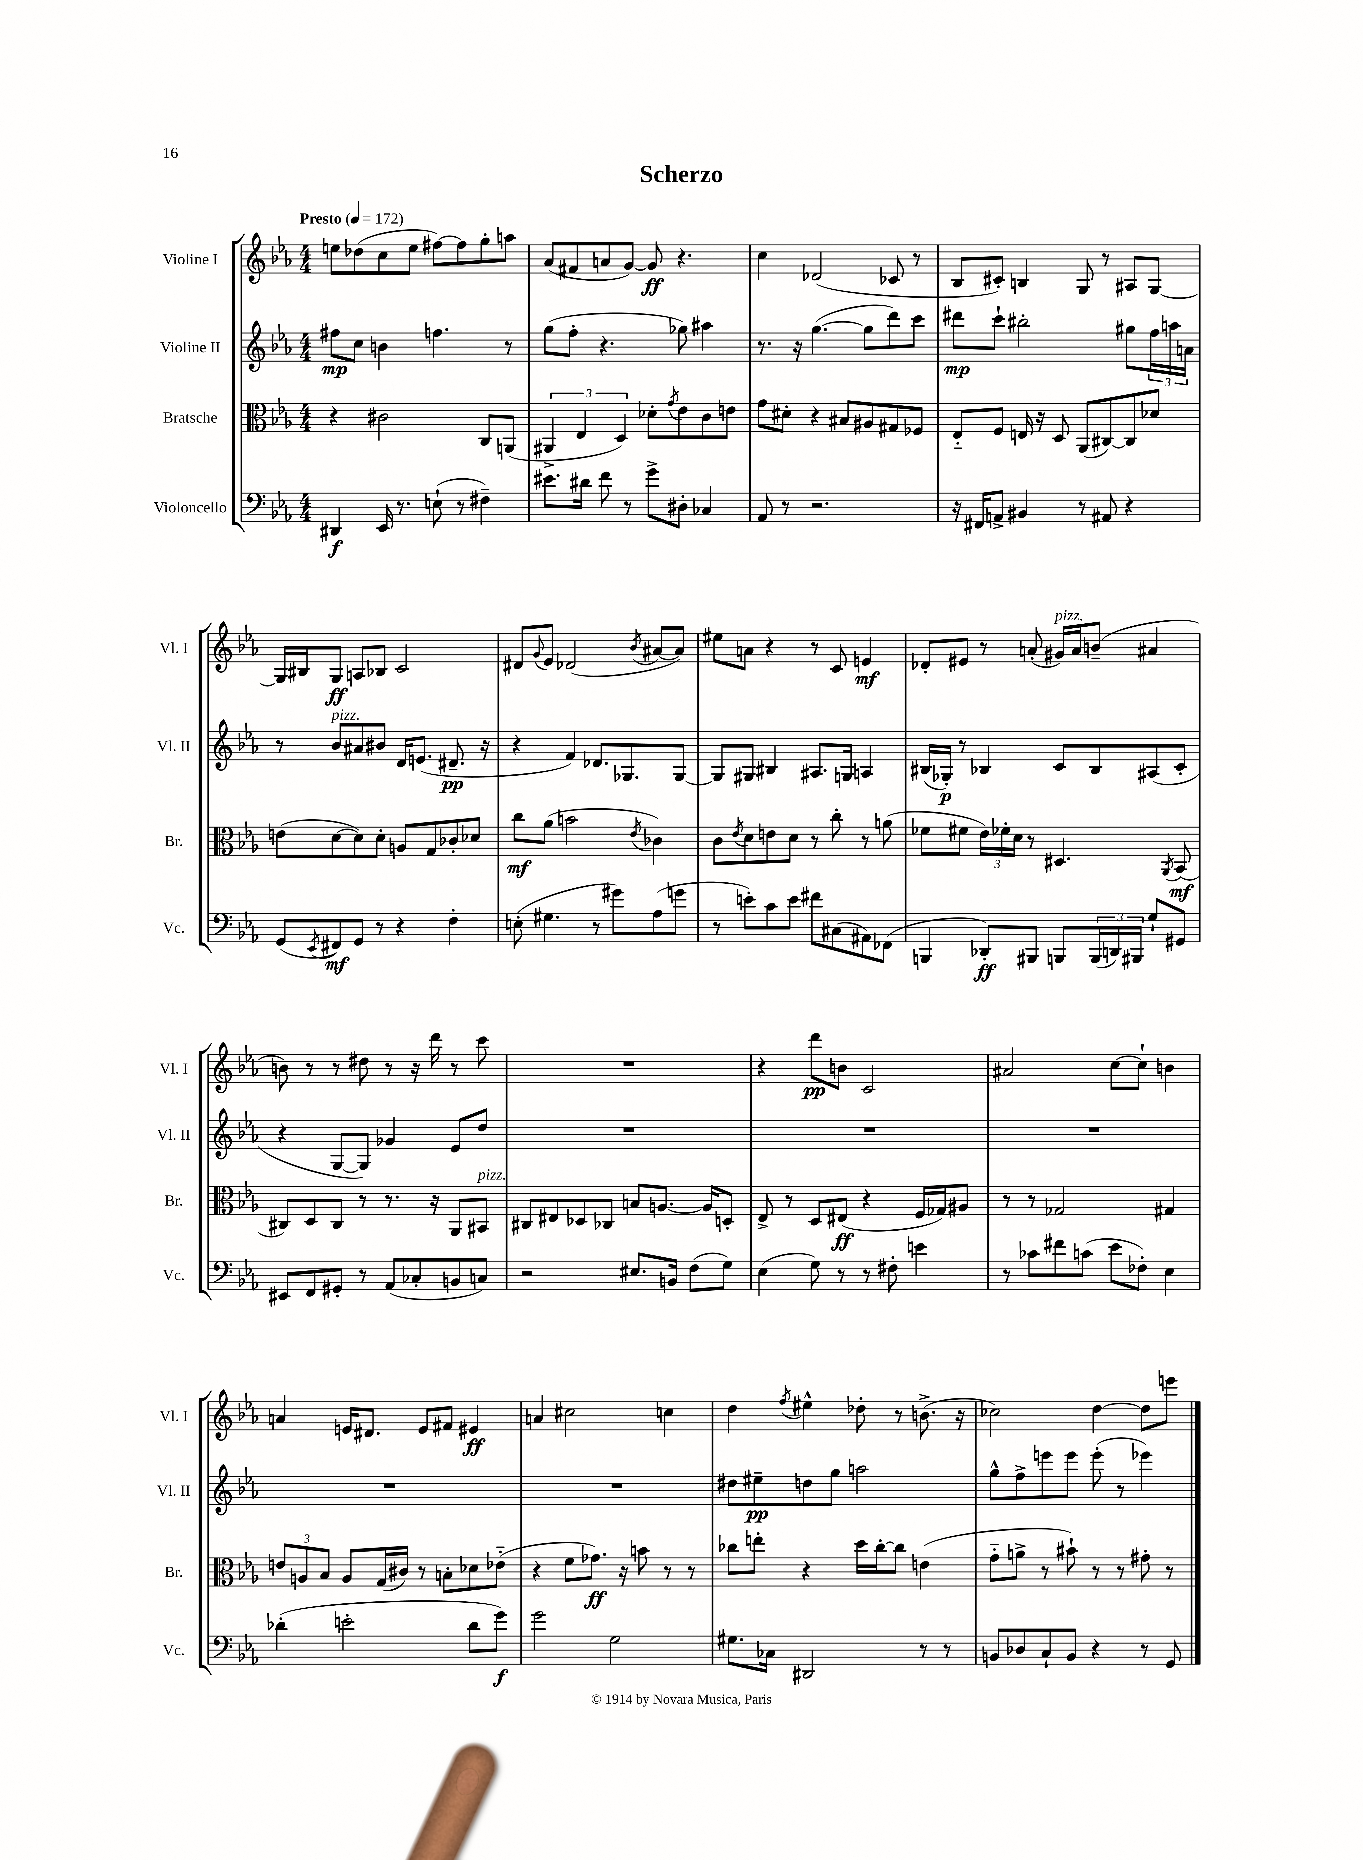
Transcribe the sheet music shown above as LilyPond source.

\header { title = "Scherzo" }
<<
\new StaffGroup <<
\new Staff = "s0" \with { instrumentName = "Violine I" shortInstrumentName = "Vl. I" } {
    \clef treble \key ees \major \numericTimeSignature \time 4/4 \tempo "Presto" 4 = 172
    e''8 des''8( c''8 e''8 fis''8~) fis''8 g''8-. a''8 |
    aes'8( fis'8 a'8 g'8~) g'8\ff r4. |
    c''4 des'2( ces'8 r8 |
    bes8 cis'8-.) b4 g8 r8 ais8 g8~ |
    g16 bis16 g8\ff a8 bes8 c'2 |
    dis'8 \appoggiatura { g'8 } ees'8 des'2( \acciaccatura { bes'8 } ais'8~ ais'8) |
    eis''8 a'8 r4 r8 c'8 e'4\mf |
    des'8-. eis'8 r8 a'8-.( gis'16^\markup { \italic "pizz." }) a'16 b'8--( ais'4 |
    b'8) r8 r8 dis''8 r8 r16 d'''16 r8 c'''8 |
    R1 |
    r4 d'''8\pp b'8 c'2 |
    ais'2 c''8~ c''8-! b'4 |
    a'4 e'16 dis'8. e'8 fis'8 eis'4\ff |
    a'4 cis''2 c''4 |
    d''4 \acciaccatura { f''8 } eis''4-^ des''8-. r8 b'8.->( r16 |
    ces''2) d''4~ d''8 e'''8 \bar "|." |
}
\new Staff = "s1" \with { instrumentName = "Violine II" shortInstrumentName = "Vl. II" } {
    \clef treble \key ees \major \numericTimeSignature \time 4/4
    fis''8\mp c''8 b'4 f''4. r8 |
    g''8( f''8-. r4. ges''8) ais''4 |
    r8. r16 g''4.~( g''8 d'''8) c'''8 |
    dis'''8\mp c'''8-! bis''2-. gis''8 \tuplet 3/2 { f''16 a''16 a'16 } |
    r8 bes'8^\markup { \italic "pizz." } ais'8 bis'8 d'16 e'8.( dis'8.--\pp r16 |
    r4 f'4) des'8. ges8. ges8~ |
    ges8 gis8 bis4 ais8. g16 a4 |
    bis16( ges16-.\p) r8 bes4 c'8 bes8 ais8( c'8-. |
    r4 g8~ g8) ges'4 ees'8 d''8 |
    R1 |
    R1 |
    R1 |
    R1 |
    R1 |
    dis''8 eis''8--\pp d''8 g''8 a''2 |
    g''8-^ f''8-> e'''8 e'''8 e'''8-.( r8 ees'''4) \bar "|." |
}
\new Staff = "s2" \with { instrumentName = "Bratsche" shortInstrumentName = "Br." } {
    \clef alto \key ees \major \numericTimeSignature \time 4/4
    r4 cis'2 c8 a,8( |
    \tuplet 3/2 { ais,4-> ees4 d4) } des'8-. \acciaccatura { g'8 } ees'8 c'8 e'8 |
    g'8 dis'8-. r4 bis8 ais8 gis8 fes8 |
    ees8-_ f8 e16 r16 d8 aes,8( cis8~) cis8 des'8 |
    e'8( d'8~ d'8) d'8-. a8 g8 ces'8-. des'8 |
    c''8\mf aes'8( b'2 \acciaccatura { ees'8 } ces'4) |
    c'8 \acciaccatura { ees'8 } d'8 e'8 d'8 r8 c''8-. r8 a'8( |
    fes'8 fis'8 \tuplet 3/2 { ees'16) fes'16-. d'16 } r8 dis4. \acciaccatura { aes,8 } bes,8\mf( |
    cis8) d8 cis8 r8 r8. r16 aes,8 bis,8^\markup { \italic "pizz." } |
    cis8 eis8 des8 ces8 b8 a8.~ a16 d8-. |
    ees8-> r8 d8 eis8\ff( r4 f16 ges16) ais8 |
    r8 r8 ges2 gis4 |
    \tuplet 3/2 { e'8 a8 bes8 } a8 g16( cis'16) r8 b8-. des'8 ees'8-_( |
    r4 f'8 ges'8.\ff) r16 b'8 r8 r8 |
    ces''8 e''8-. r4 d''16 ces''16~-. ces''8 e'4( |
    g'8-_ a'8-> r8 bis'8-!) r8 r8 gis'8-. r8 \bar "|." |
}
\new Staff = "s3" \with { instrumentName = "Violoncello" shortInstrumentName = "Vc." } {
    \clef bass \key ees \major \numericTimeSignature \time 4/4
    dis,4\f ees,16 r8. e8-!( r8 fis4--) |
    eis'8. dis'16 f'8 r8 g'8-> dis8-. ces4 |
    aes,8 r8 r2. |
    r16 fis,16 a,8-> bis,4 r8 ais,8 r4 |
    g,8( \acciaccatura { ees,8 } fis,8\mf) g,8 r8 r4 f4-. |
    e8-.( gis4. r8 gis'8) aes8( g'8 |
    r8 e'8-.) c'8 e'8 fis'8 cis8( ais,8) fes,8( |
    b,,4 des,8-.\ff) bis,,8 b,,8 \tuplet 3/2 { b,,16( d,16) bis,,16 } g8-! gis,8 |
    eis,8 f,8 gis,8-. r8 aes,8( ces8-. b,8 c8) |
    r2 eis8. b,16 f8( g8) |
    ees4( g8) r8 r8 fis8-. e'4 |
    r8 ces'8 fis'8 c'8( ees'8 fes8-.) ees4 |
    des'4-.( e'2-. des'8 g'8\f) |
    g'2 g2 |
    gis8. ces16 dis,2 r8 r8 |
    b,8 des8 c8-! b,8 r4 r8 g,8 \bar "|." |
}
>>
>>
\layout { \context { \Score \remove "Bar_number_engraver" } }
